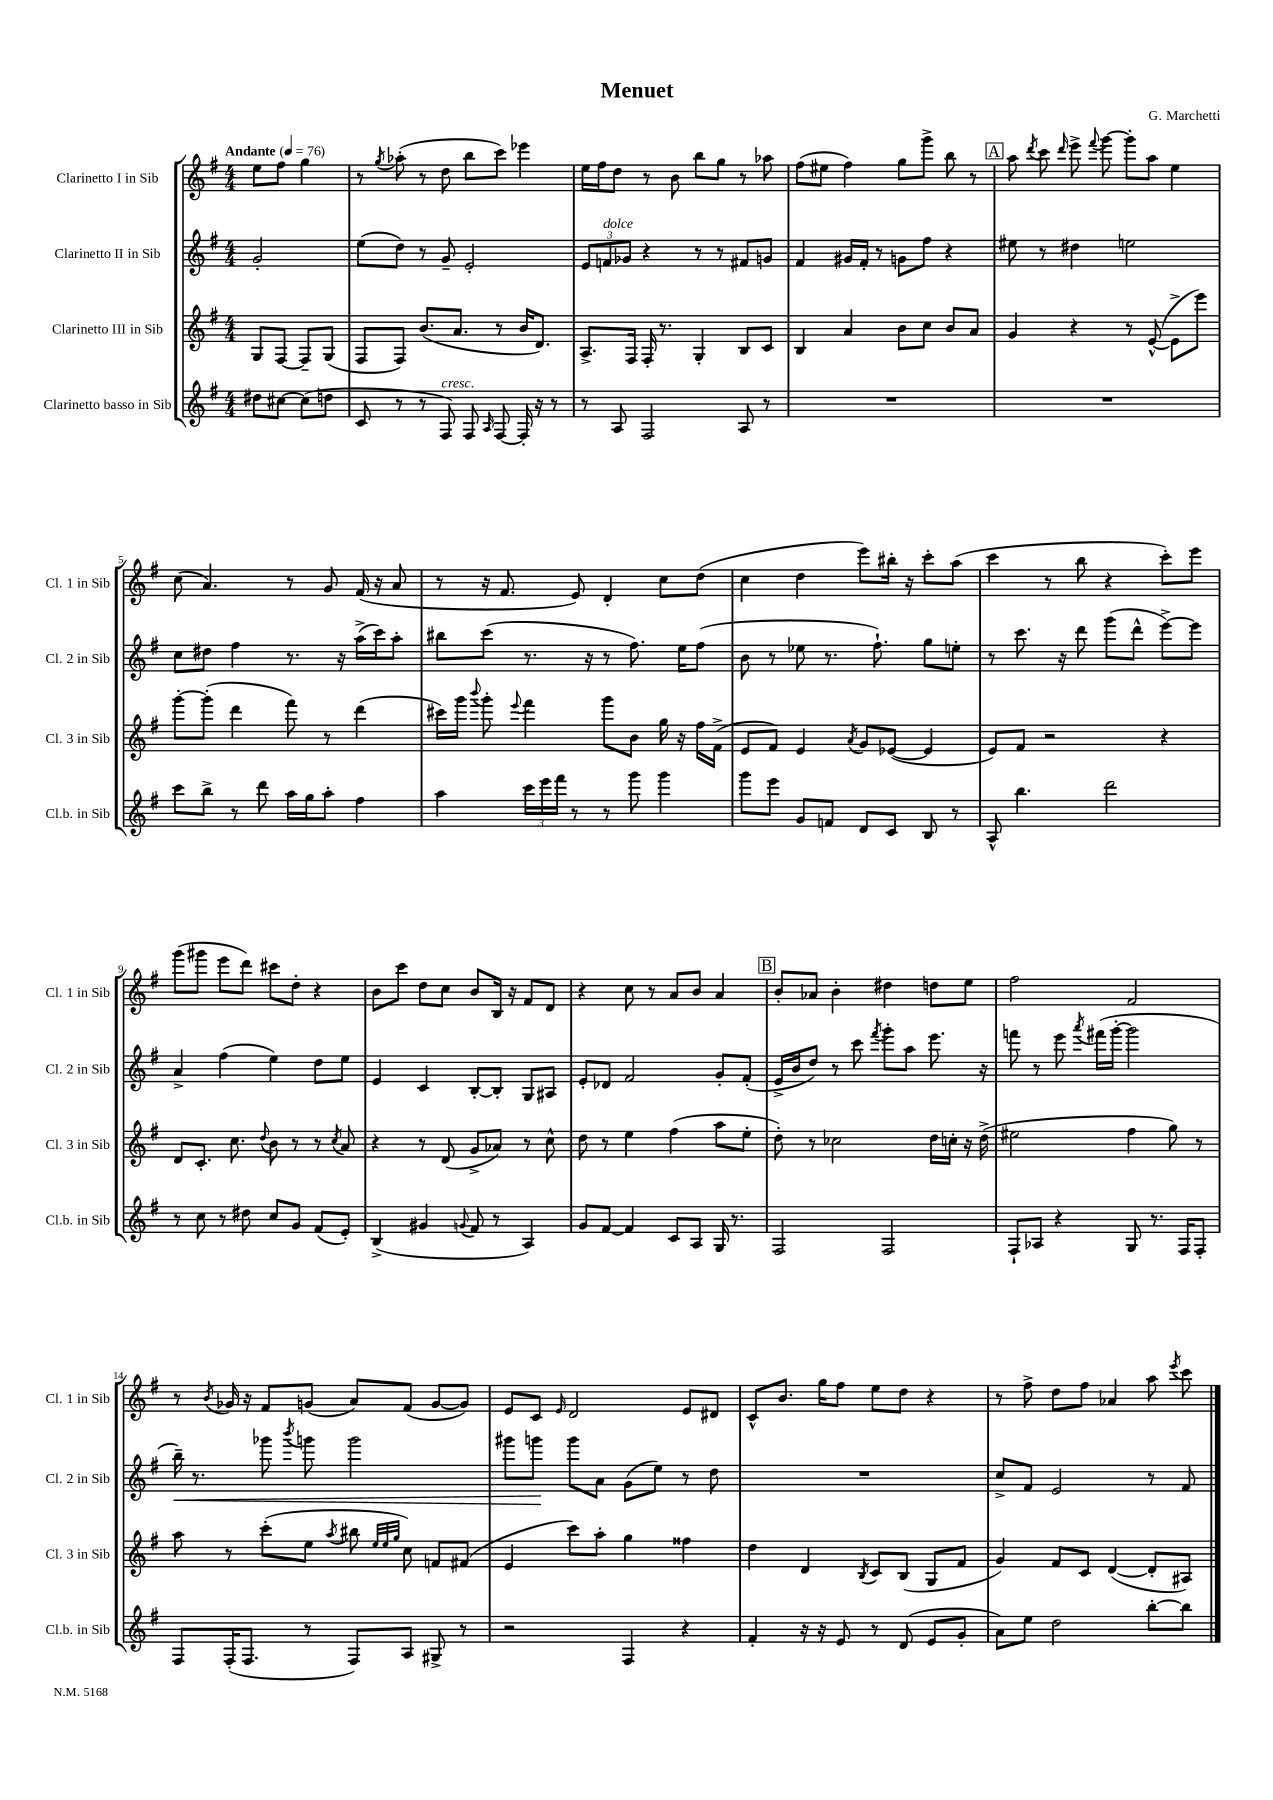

**kern	**kern	**kern	**kern
*staff4	*staff3	*staff2	*staff1
*clefG2	*clefG2	*clefG2	*clefG2
*k[f#]	*k[f#]	*k[f#]	*k[f#]
*M4/4	*M4/4	*M4/4	*M4/4
*MM76	*MM76	*MM76	*MM76
8dd#	8G	2g'	8ee
[8cc#	[8F#	.	8ff#
(8cc#]	8F#~]	.	4gg
8dd	(8G	.	.
=	=	=	=
8c	8F#	(8ee	8r
.	.	.	8qgg
8r	8F#)	8dd)	(8aa-'
8r	(8.b	8r	8r
8F#)	.	8g~	8dd
.	8.a	.	.
8F#	.	2e'	8bb
16qqA	.	.	.
[8F#	8r	.	8ccc)
16F#']	16b	.	4eee-
16r	8.d)	.	.
8r	.	.	.
=	=	=	=
8r	8.A^	12e	16ee
.	.	.	16ff#
.	.	12f	.
8A	.	.	8dd
.	.	12g-	.
.	16F#	.	.
2F#	16F#'	4r	8r
.	8.r	.	.
.	.	.	8b
.	4G'	8r	8bb
.	.	8r	8gg
8A	8B	8f#	8r
8r	8c	8g	8aa-
=	=	=	=
1r	4B	4f#	(8ff#
.	.	.	8ee#
.	4a	16g#	4ff#)
.	.	16f#'	.
.	.	8r	.
.	8b	8g	8gg
.	8cc	8ff#	8ggg^
.	8b	4r	8bb
.	8a	.	8r
=	=	=	=
1r	4g	8ee#	8aa
.	.	.	8qddd
.	.	8r	8ccc
.	.	.	16qqddd
.	4r	4dd#	8eee^
.	.	.	8qqfff#
.	.	.	[8ggg
.	8r	2ee	8ggg']
.	([8e^^	.	8aa
.	8e^]	.	4ee
.	8eee)	.	.
=	=	=	=
8ccc	[8ggg'	8cc	(8cc
8bb^	(8ggg']	8dd#	4.a)
8r	4ddd	4ff#	.
8ddd	.	.	.
16aa	8fff#)	8.r	8r
16gg	.	.	.
8aa'	8r	.	8g
.	.	16r	.
4ff#	(4ddd	(16aa^	(16f#
.	.	16ccc)	16r
.	.	8aa'	8a
=	=	=	=
4aa	16ccc#)	8bb#	8r
.	16ggg	.	.
.	8qqbbb	.	.
.	8ggg'	(8ccc	16r
.	.	.	8.f#
.	8qqeee	.	.
24ccc	4fff#	8.r	.
24eee	.	.	.
24fff#	.	.	.
8r	.	.	8e)
.	.	16r	.
8r	8ggg	8r	4d'
8ggg	8b	8.ff#)	.
4ggg	16gg	.	8cc
.	16r	16ee	.
.	16ff#	(8ff#	(8dd
.	(16f#^	.	.
=	=	=	=
8ggg	8e	8b	4cc
8eee	8f#)	8r	.
8g	4e	8ee-	4dd
8f	.	8.r	.
.	8qa	.	.
8d	8g	.	8eee)
.	.	8.ff#`)	.
8c	([8e-	.	16bb#'
.	.	.	16r
8B	4e-]	8gg	8ccc'
8r	.	8ee'	(8aa
=	=	=	=
8A^^	8e)	8r	4ccc
4.bb	8f#	8.ccc	.
.	2r	.	8r
.	.	16r	.
.	.	8ddd	8bb
2ddd	.	(8ggg	4r
.	.	8ddd^^	.
.	4r	[8eee^)	8ccc')
.	.	8eee]	8eee
=	=	=	=
8r	8d	4a^	(8ggg
8cc	8.c'	.	8ggg#
8r	.	(4ff#	8eee
.	8.cc	.	.
8dd#	.	.	8ddd)
.	8qqdd	.	.
8cc	8b	4ee)	8ccc#
8g	8r	.	8dd'
(8f#	8r	8dd	4r
.	8qcc	.	.
8e')	8a	8ee	.
=	=	=	=
(4B^	4r	4e	8b
.	.	.	8ccc
4g#	8r	4c	8dd
.	(8d	.	8cc
8qqg	.	.	.
8f#	8g^	[8B'	8b
8r	8a-)	8B']	16B
.	.	.	16r
4A)	8r	8G	8f#
.	8cc^^	8A#	8d
=	=	=	=
8g	8dd	8e'	4r
[8f#	8r	8d-	.
4f#]	4ee	2f#	8cc
.	.	.	8r
8c	(4ff#	.	8a
8A	.	.	8b
16G	8aa	8g'	4a
8.r	.	.	.
.	8ee'	(8f#'	.
=	=	=	=
2F#	8dd')	16e^	8b'
.	.	16b	.
.	8r	8dd)	8a-
.	2cc-	8r	4b'
.	.	8ccc	.
.	.	8qfff#	.
2F#	.	8ggg'	4dd#
.	.	8aa	.
.	16dd	8.eee	8dd
.	16cc'	.	.
.	16r	.	8ee
.	(16dd^	16r	.
=	=	=	=
8F#`	2ee#	8fff	2ff#
8A-	.	8r	.
4r	.	8eee	.
.	.	8qaaa	.
.	.	(16fff#	.
.	.	[16ggg'	.
8G	4ff#	2ggg]	2f#
8.r	.	.	.
.	8gg)	.	.
16F#	.	.	.
8F#'	8r	.	.
=	=	=	=
8F#	8aa	16bb~)	8r
.	.	8.r	.
.	.	.	8qb
(16F#'	8r	.	16g-
8.F#	.	.	16r
.	(8ccc'	8ggg-	8f#
.	.	8qbbb	.
8r	8ee	8ggg	(8g
.	8qaa	.	.
8F#)	8bb#	2ggg	8a)
.	32qqee	.	.
.	32qqee	.	.
.	32qqgg	.	.
8A	8cc)	.	(8f#
8G#^	8f	.	[8g
8r	(8f#	.	8g])
=	=	=	=
2r	4e	8ggg#	8e
.	.	8ggg	8c
.	.	.	16qqe
.	8ccc)	8ggg	2d
.	8aa'	8a	.
4F#	4gg	(8g	.
.	.	8ee)	.
4r	4ff##	8r	8e
.	.	8dd	8d#
=	=	=	=
4f#'	4dd	1r	8c^^
.	.	.	8.b
16r	4d	.	.
16r	.	.	16gg
8e	.	.	8ff#
.	8qB	.	.
8r	8c	.	8ee
(8d	(8B	.	8dd
8e	8G	.	4r
8g'	8f#	.	.
=	=	=	=
8a)	4g)	8cc^	8r
8ee	.	8f#	8ff#^
2dd	8f#	2e	8dd
.	8c	.	8ff#
.	([4d	.	4a-
[8bb'	8d']	8r	8aa
.	.	.	8qeee
8bb]	8A#)	8f#	8ccc
==	==	==	==
*-	*-	*-	*-
